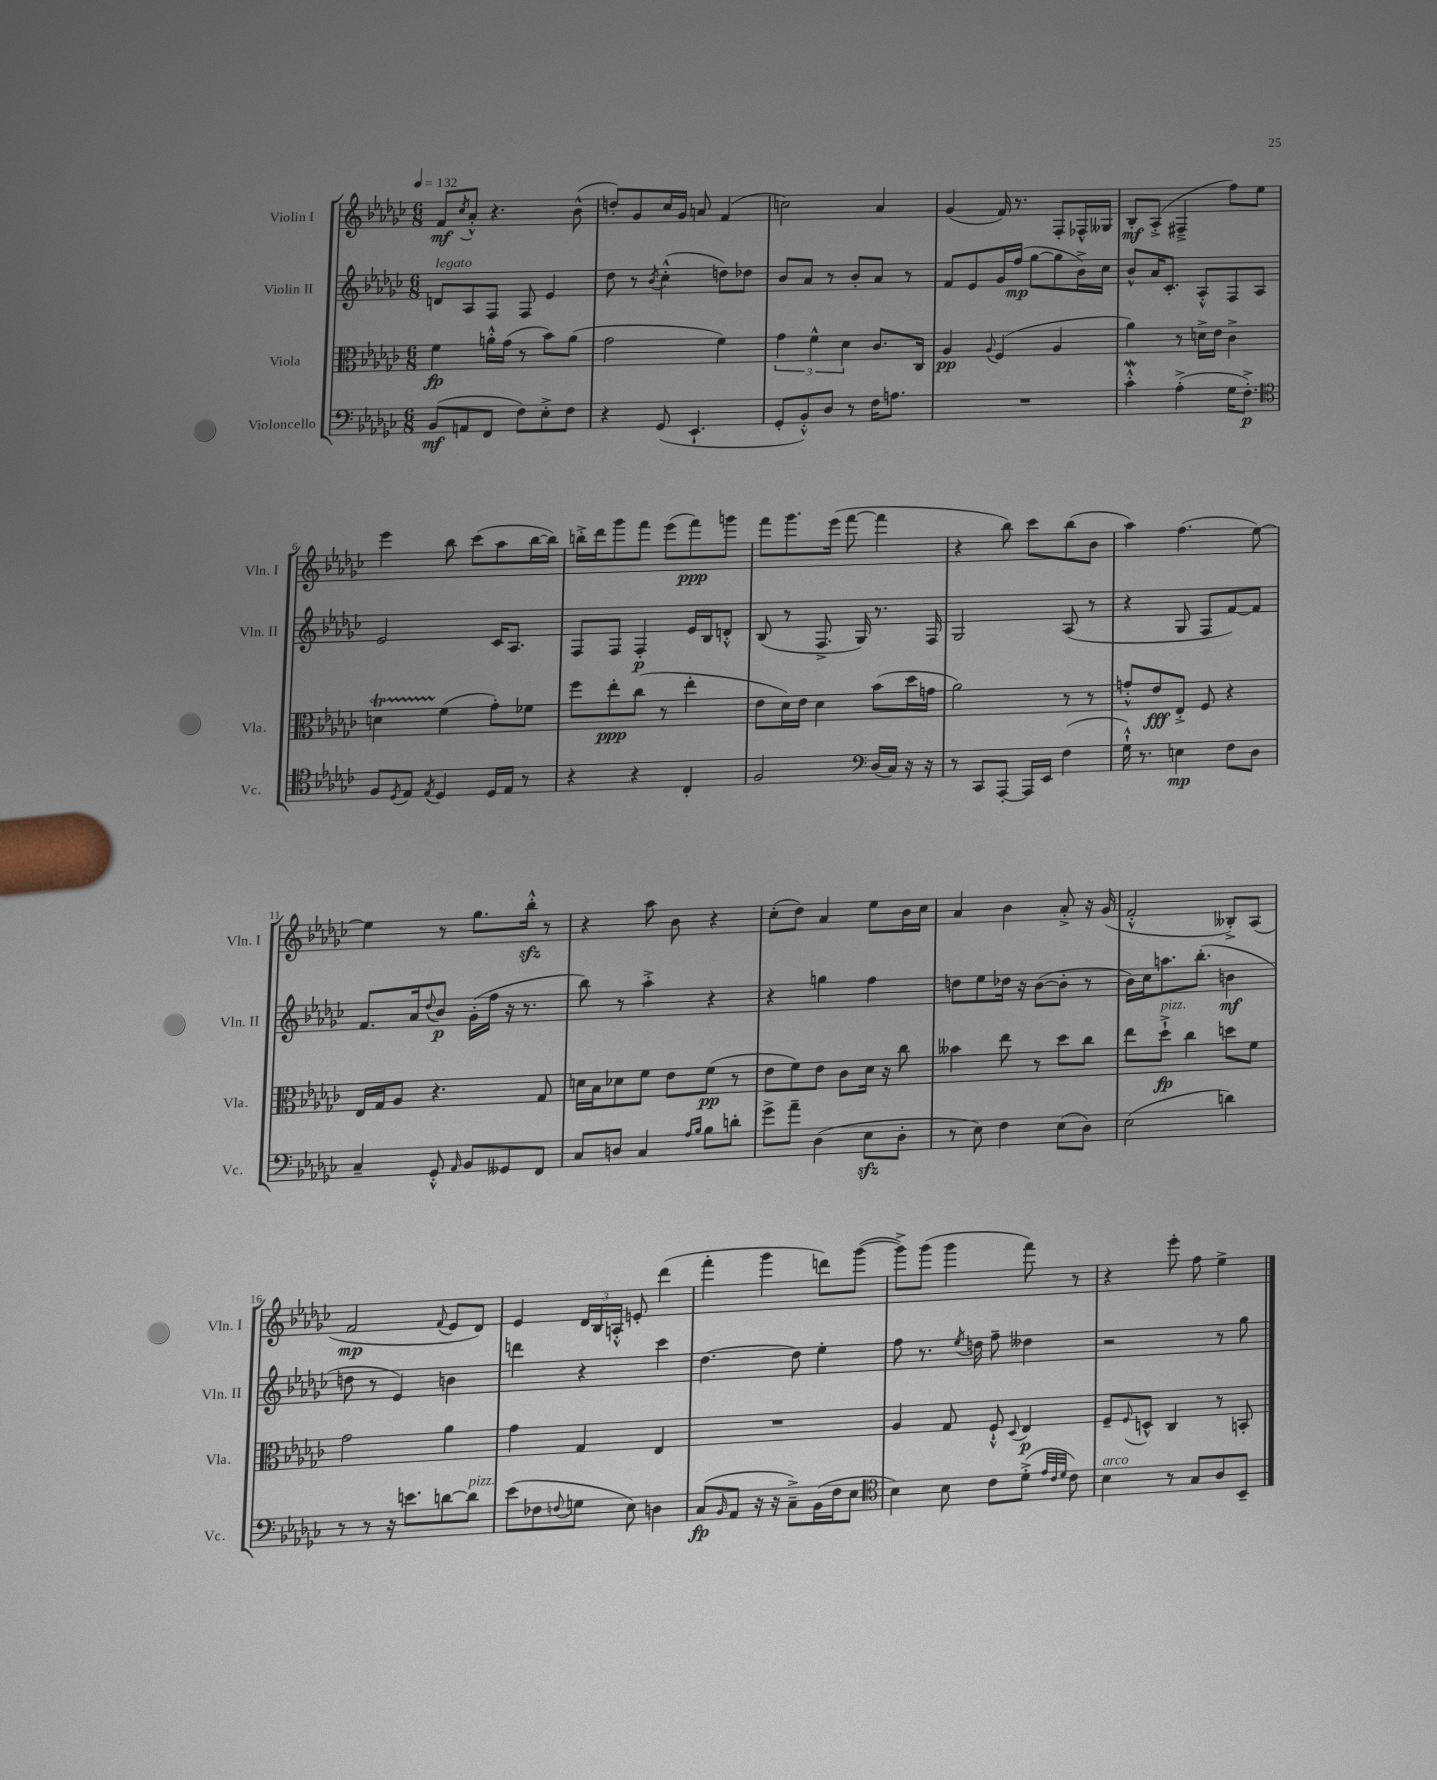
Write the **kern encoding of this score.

**kern	**kern	**kern	**kern
*staff4	*staff3	*staff2	*staff1
*clefF4	*clefC3	*clefG2	*clefG2
*k[b-e-a-d-g-c-]	*k[b-e-a-d-g-c-]	*k[b-e-a-d-g-c-]	*k[b-e-a-d-g-c-]
*M6/8	*M6/8	*M6/8	*M6/8
*MM132	*MM132	*MM132	*MM132
(8BB-	4f	8d	8f
.	.	.	8qcc-
8AA	.	8A-	8a-'^^
8FF	16a'^^	8F	4.r
.	(16g-	.	.
8F)	8r	8F	.
8E-'^	8b-)	4e-	.
8F	(8a	.	(8b-^^
=	=	=	=
4r	2g-	8dd-	8dd')
.	.	8r	8g-
.	.	8qb-	.
(8GG-	.	(4cc-'^^	16cc-
.	.	.	16g-
4.EE-`	.	.	8a
.	4f)	8dd)	(4f
.	.	8dd-	.
=	=	=	=
8GG-'	6g-	8b-	2cc)
8BB-'^^)	.	8a-	.
.	6f^^	.	.
8D-	.	8r	.
.	6d-	.	.
8r	.	8b-'	.
16F	8.c-	8a-	4a-
8.A	.	.	.
.	.	8r	.
.	16C-	.	.
=	=	=	=
2.r	4A-	8f	(4g-
.	.	8e-	.
.	8qqA-	.	.
.	(4F	16g-	16f)
.	.	(16ff	8.r
.	.	[8gg-	.
.	4A-	8gg-]	8F'
.	.	16b-^)	16F-^^
.	.	16cc-	16G--
=	=	=	=
4c-'^^	4a-)	8b-^^	8B-'
.	.	16a-	(8A-'^
.	.	8.c-'	.
(4A-'^	8r	.	4F#~^
.	16d^	8A-'^^	.
.	16e-	.	.
16G-	4c-^	8F	8ff)
8.F'^)	.	.	.
.	.	8A-	8ee-
=	=	=	=
*clefC4	*	*	*
8F	4d	2e-	4eee-
8qD-	.	.	.
8E-	.	.	.
8qE-	.	.	.
4D-	(4f	.	8bb-
.	.	.	(8ccc-
16D-	8g-')	16c-	8aa-
16E-	.	8.A-	.
8r	8f-	.	[16bb-
.	.	.	16bb-])
=	=	=	=
4r	8ff	8F	16bb'^
.	.	.	16ddd-
.	8ee-'	8F	8ggg-
4r	(8cc-	4F'	8fff
.	8r	.	(8eee-
4C-'	4ee-'	16e-	8fff)
.	.	16B-	.
.	.	8d'^^	8ggg
=	=	=	=
2F	8e-	(8B-	8fff
.	16d-)	8r	8.ggg-
.	16e-	.	.
.	4d-	8.F^	.
.	.	.	(16eee-
.	.	.	[8fff
.	.	16G-)	.
*clefF4	*	*	*
(16D-	(8b-	8.r	4fff]
16C-)	.	.	.
16r	16dd-	.	.
16r	16g	16F	.
=	=	=	=
8r	2a-)	2G-	4r
8CC-	.	.	.
[8AAA-'	.	.	8bb-)
16AAA-]	.	.	8ccc-
16EE-	.	.	.
(4F	8r	(8A-	(8bb-
.	8r	8r	8b-
=	=	=	=
16G-`^^)	8g'^^	4r	4aa-)
8.r	.	.	.
.	8e-	.	.
4E	8E-'^	8G-	(4.ff
.	8F	8F	.
8F	4r	[8f)	.
8D-	.	8f]	[8ee-)
=	=	=	=
4C-~	16E-	8.f	4ee-]
.	16G-	.	.
.	8A-	.	.
.	.	16a-	.
.	.	8qqdd-	.
8GG-'^^	4.r	8b-	8r
16qqAA-	.	.	.
8BB-	.	(16g-'	8.gg-
.	.	16ff	.
8GG--	.	16r	.
.	.	8.r	16bb-'^^
8FF	8G-	.	8r
=	=	=	=
8C-	16d	8bb-)	4r
.	16B-	.	.
8D	8d-	8r	.
4C-	8f	4aa-'^	8aa-
.	8e-	.	8b-
16qqA-	.	.	.
16qqB-	.	.	.
8B-	(8f	4r	4r
8d'	8r	.	.
=	=	=	=
8g-^	8e-	4r	(8cc-'
8a-~	8f)	.	8dd-)
(4D-	8e-	4gg	4a-
.	8c-	.	.
8E-	16d-	4ff	8ee-
.	16r	.	.
8D-'	8cc-	.	16b-
.	.	.	16cc-
=	=	=	=
8r	4b--	8dd	4a-
8E-)	.	8ee-	.
4F	8ee-	16dd-	4b-
.	.	16r	.
.	8r	([8b-	.
(8E-	8dd-	8b-']	8a-'^
8D-)	8cc-	8r	16r
.	.	.	(16g-
=	=	=	=
(2E-	8ee-	16b-)	2f'^^
.	.	16cc-	.
.	8dd-`^	8.aa	.
.	4cc-	.	.
.	.	(8.bb-'	.
4d)	8dd	4b	8B--'^)
.	8f	.	(8A-
=	=	=	=
8r	2g-	8dd	2f
8r	.	8r	.
16r	.	4e-)	.
8.e	.	.	.
.	.	.	8qqf
[8d	4a-	4b	8e-
8d]	.	.	8d-)
=	=	=	=
(8e-	4g-	4ddd	4e-
8F-	.	.	.
8qqF	.	.	.
8G	4G-	4r	24d-
.	.	.	24B-
.	.	.	24A'^^
8E-)	.	.	8e'
4D	4E-	4ccc-	(4ddd-
=	=	=	=
(8C-	2.r	[4.dd-	4fff'
16qqBB-	.	.	.
8AA-	.	.	.
16r	.	.	4ggg-
16r	.	.	.
8C-~^)	.	8dd-]	.
(16BB-	.	4ee-'	8ddd)
16F	.	.	.
8E-	.	.	([8ggg-
=	=	=	=
*clefC4	*	*	*
4B-)	4A-	8ff	8ggg-^])
.	.	8.r	(8ggg-
8B-	8G-	.	4ggg-
.	.	8qee-	.
.	.	16dd	.
8c-	8F`^^	8ff~	.
.	8qqD-	.	.
(8d-'^	4E-	4dd--	8fff)
32qqe-	.	.	.
32qqc-	.	.	.
32qqd-	.	.	.
8c-)	.	.	8r
=	=	=	=
4B-	8F~	2r	4r
.	8qqF	.	.
.	8D^^	.	.
8r	4C-	.	8eee-'
8G-	.	.	8ff
8A-	8r	8r	4ee-^
8BB-~	8BB'	8gg-	.
==	==	==	==
*-	*-	*-	*-
